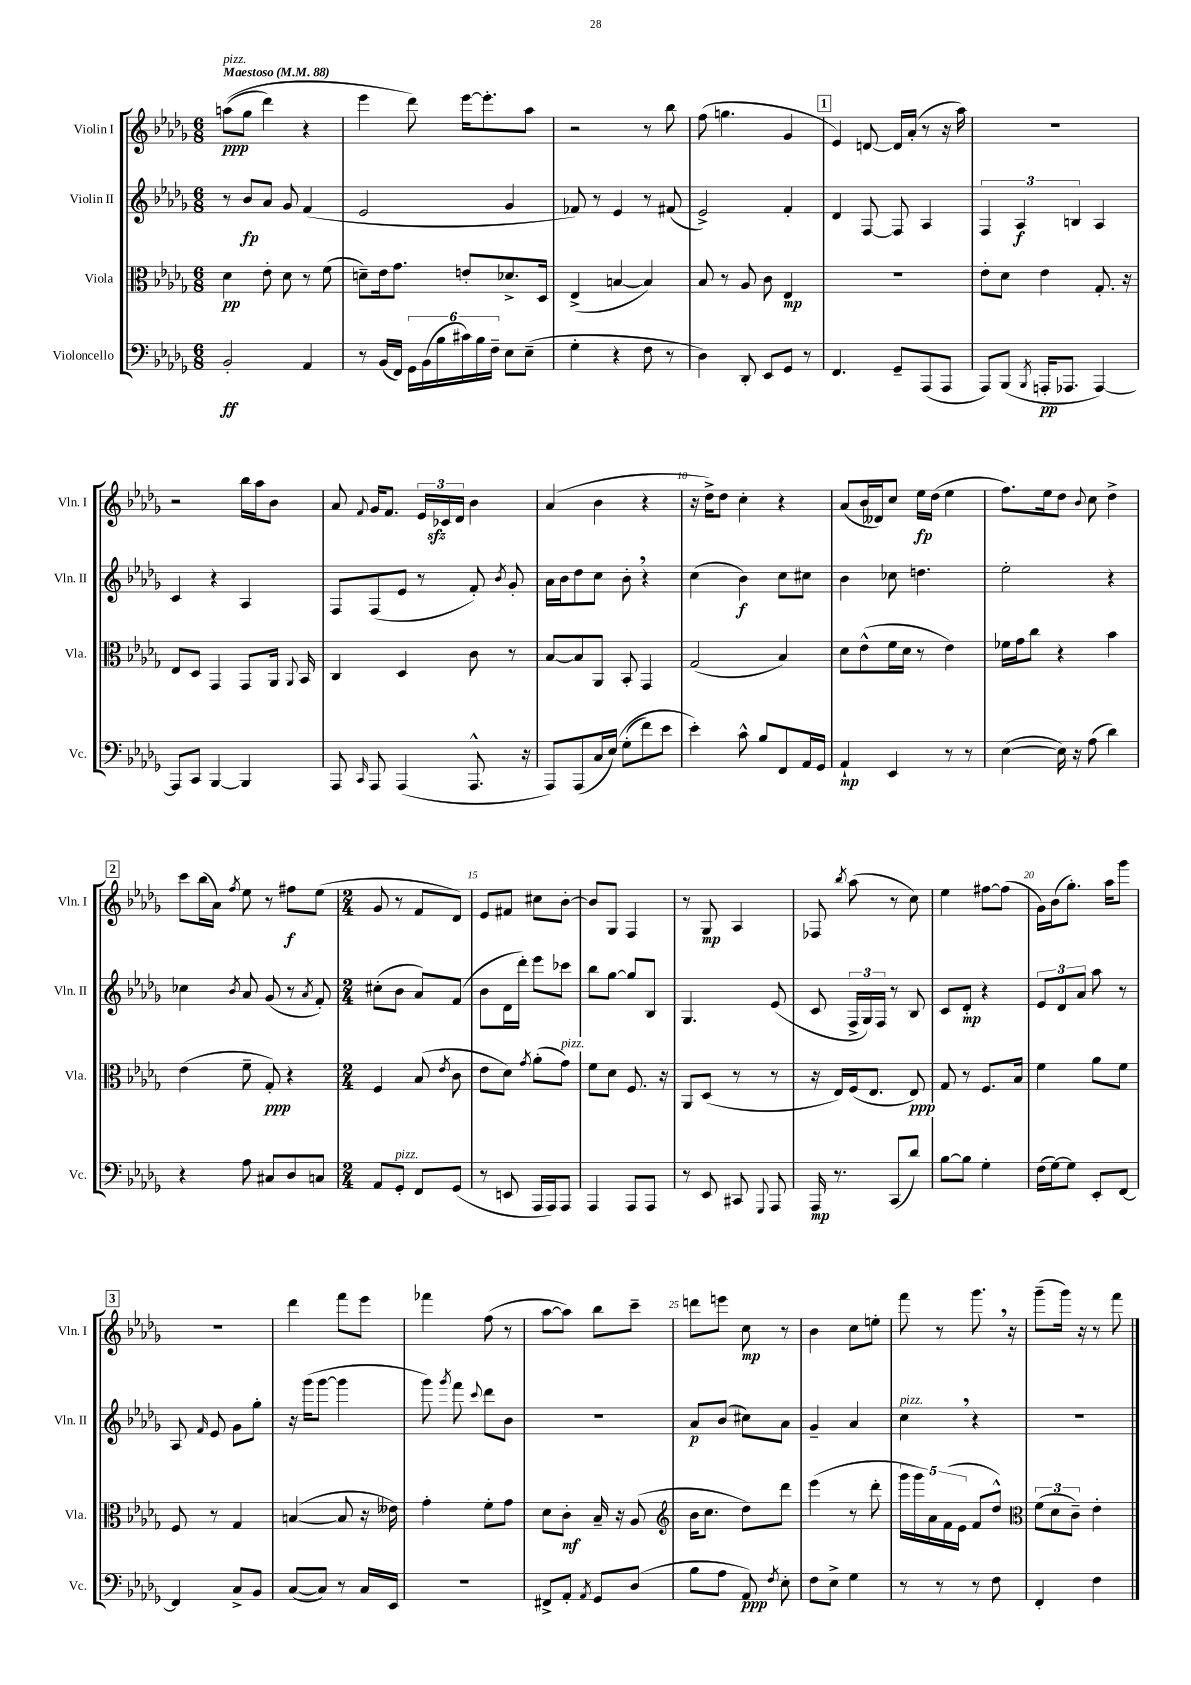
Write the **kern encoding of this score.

**kern	**kern	**kern	**kern
*staff4	*staff3	*staff2	*staff1
*clefF4	*clefC3	*clefG2	*clefG2
*k[b-e-a-d-g-]	*k[b-e-a-d-g-]	*k[b-e-a-d-g-]	*k[b-e-a-d-g-]
*M6/8	*M6/8	*M6/8	*M6/8
*MM88	*MM88	*MM88	*MM88
2BB-'/	4d-\	8r	&((8aa\L
.	.	8b-/L	8gg-\J
.	8e-'\	8a-/J	4ddd-\)
.	8d-\	8g-/	.
4AA-/	8r	(4f/	4r
.	(8f\	.	.
=	=	=	=
8r	8d~\L)	2e-/	4eee-\
(16BB-/LL	16e-\k	.	.
16FF/JJ)	8.g-\J	.	.
24GG-\LL	.	.	8ddd-\&)
(24BB-\	.	.	.
24B-\	.	.	.
24c#\)	8e'/L	.	[16eee-\LK
24B-\	.	.	.
.	.	.	8.eee-'\]
24F~\JJ	.	.	.
8E-\L	8.d-^/	4g-/	.
(8E-~\J	.	.	8aa-\J
.	16D-/Jk	.	.
=	=	=	=
4G-'\	(4E-^/	8f-/)	2r
.	.	8r	.
4r	[4B/	4e-/	.
8F\	4B/])	8r	8r
8r	.	(8f#/	8bb-\
=	=	=	=
4D-\)	8B-/	2e-^/)	(8ff\
.	8r	.	4.gg\
8DD-'/	8A-/	.	.
8EE-/L	8c\	.	.
8GG-/J	4E-/	4f'/	4g-/
8r	.	.	.
=	=	=	=
4.FF/	2.r	4d-/	4e-/)
.	.	[8F/	[8d/
8GG-~/L	.	8F/]	16d/]LL
.	.	.	(16a-'/JJ
(8AAA-/	.	4A-/	8r
8AAA-/J	.	.	16r
.	.	.	16aa-\)
=	=	=	=
8AAA-/L)	8e-'\L	6F/	2.r
(8BBB-/J	8d-\J	.	.
.	.	6A-/	.
8qBBB-/	.	.	.
16AAA'/LK	4e-\	.	.
8.AAA-/J	.	.	.
.	.	6B/	.
[4AAA-/)	8.G-'/	4A-/	.
.	16r	.	.
=	=	=	=
8AAA-/]L	8E-/L	4c/	2r
8CC/J	8D-/J	.	.
[4BBB-/	4GG-/	4r	.
4BBB-/]	8GG-/L	4A-/	16bb-\LL
.	.	.	16aa-\J
.	16AA-/Jk	.	8b-\J
.	8qqAA-/	.	.
.	16BB-/	.	.
=	=	=	=
8AAA-/	4C/	8F/L	8a-/
16qqCC/	.	.	8qqf/
8AAA-/	.	(8F/	16g-/LK
.	.	.	8.f/J
(4AAA-/	4D-/	8e-/J	.
.	.	8r	24e-/LL
.	.	.	24c-/
.	.	.	24d-/JJ
8.AAA-^^/	8c\	8f'/)	4b-\
.	.	8qb-/	.
.	8r	8g-'/	.
16r	.	.	.
=	=	=	=
8AAA-/L)	[8B-/L	16a-\LL	(4a-/
.	.	16b-\J	.
(8AAA-/	8B-/]	8dd-\	.
16C/L	8AA-/J	8cc\J	4b-\
&(16E-/JJ)	.	.	.
(8G-'\L	8BB-'/	8b-'\	.
8f\)	4GG-/	4r	4r
8e-\J	.	.	.
=	=	=	=
4e-'\&)	(2G-/	(4cc\	16r
.	.	.	16dd-^\LK)
.	.	.	8dd-\J
8c^^\	.	4b-\)	4cc'\
8B-/L	.	.	.
8FF/	4B-/)	8cc\L	4r
16AA-/L	.	8cc#\J	.
16GG-/JJ	.	.	.
=	=	=	=
4AA-`/	8d-\L	4b-\	(8a-/L
.	(8e-^^\	.	16b-/L
.	.	.	16d--/J)
4EE-/	16f\L	8cc-\	8cc/J
.	16d-\JJ	.	.
.	8r	4.dd\	16ee-\LL
.	.	.	(16dd-\JJ
8r	4e-\)	.	4ee-\
8r	.	.	.
=	=	=	=
([4E-\	16f-\LL	2ee-'\	8.ff\L)
.	16g-\J	.	.
.	8cc\J	.	.
.	.	.	16ee-\k
16E-\])	4r	.	8dd-\J
16r	.	.	.
.	.	.	8qqb-/
(8A-\	.	.	8cc\
4d-\)	4b-\	4r	4dd-^\
=	=	=	=
4r	(4e-\	4cc-\	8ccc\L
.	.	.	(16bb-\L
.	.	.	16a-\JJ)
.	.	8qb-/	8qff/
8A-\	8f~\	8a-/	8ee-\
8C#/L	8G-'/)	(8g-/	8r
8D-/	4r	8r	8ff#\L
.	.	8qa-/	.
8C/J	.	8f'/)	(8ee-\J
=	=	=	=
*M2/4	*M2/4	*M2/4	*M2/4
8AA-/L	4F/	(8cc#'\L	8g-/
8GG-'/J	.	8b-\J	8r
8FF/L	(8B-/	8a-/L)	8f/L
.	8qe-/	.	.
(8GG-/J	8c\	(8f/J	8d-/J)
=	=	=	=
8r	8e-\L	8b-\L	8e-/L
8EE/	8d-\J)	16d-\L	8f#/J
.	.	16ddd-'\JJ)	.
.	8qg-/	.	.
16AAA-/LL	(8a-'\L	8eee-\L	8cc#\L
16AAA-/J)	.	.	.
8AAA-/J	8g-\J)	8ccc-\J	[8b-'\J
=	=	=	=
4AAA-/	8f\L	8bb-\L	8b-/]L
.	8d-\J	[8gg-\J	8G-/J
8AAA-/L	8.F/	8gg-/]L	4F/
8AAA-/J	.	8B-/J	.
.	16r	.	.
=	=	=	=
8r	8AA-/L	4.G-/	8r
8EE-/	(8D-/J	.	8G-/
8CC#/	8r	.	4A-/
8qqGGG-/	.	.	.
8AAA-/	8r	(8e-/	.
=	=	=	=
16AAA-/	16r	8c/	8F-/
8.r	16E-/LL)	.	.
.	.	.	8qbb-/
.	(16F/J	24F^/LL	(8aa-\
.	.	24G-/)	.
.	8.E-/J	.	.
.	.	24F/JJ	.
(8CC/L	.	8r	8r
8d-/J)	8E-/)	8B-/	8cc\)
=	=	=	=
[8B-\L	8G-/	8c/L	4ee-\
8B-\]J	8r	8d-'/J	.
4G-'\	8.F/L	4r	[8ff#\L
.	.	.	(8ff#\]J
.	16B-/Jk	.	.
=	=	=	=
(16F\LL	4f\	12e-/L	16g-\LL)
[16G-\J)	.	.	(16b-\J
.	.	12d-/	.
8G-\]J	.	.	8.gg-'\J)
.	.	12a-/J	.
8EE-'/L	8a-\L	8aa-\	.
.	.	.	16aa-\LK
[8FF/J	8f\J	8r	8ggg-\J
=	=	=	=
4FF/]	8F/	8A-/	2r
.	.	16qqf/	.
.	8r	8e-/	.
8C^/L	4G-/	8g-\L	.
8BB-/J	.	8gg-'\J	.
=	=	=	=
([8C/L	([4B/	16r	4ddd-\
.	.	(16ggg-\LK	.
8C/]J)	.	[8ggg-\J	.
8r	8B/]	4ggg-\]	8fff\L
16C/LL	16r	.	8eee-\J
16EE-/JJ	16e--\)	.	.
=	=	=	=
2r	4g-'\	8ggg-\)	4fff-\
.	.	8qggg-/	.
.	.	8fff\	.
.	.	8qqccc/	.
.	8f'\L	8ddd-\L	(8ff\
.	8g-\J	8b-\J	8r
=	=	=	=
8FF#^/L	8d-\L	2r	[8aa-\L
8AA-'/J	8c'\J	.	8aa-\]J)
8qAA-/	.	.	.
8GG-/L	16B-~/	.	8bb-\L
.	16r	.	.
(8D-/J	(8A-/	.	8ccc~\J
=	=	=	=
*	*clefG2	*	*
8B-\L	16b-\LK	8a-/L	8ddd\L
.	8.cc\J	.	.
8A-\J	.	(8b-/J	8eee\J
8AA-/)	8dd-\L)	8cc#\L)	8cc\
8qF/	.	.	.
8E-'\	8ddd-\J	8a-\J	8r
=	=	=	=
8F\L	(4eee-\	4g-~/	4b-\
8E-^\J	.	.	.
4G-\	8r	4a-/	8cc\L
.	8ddd-'\	.	8ee'\J
=	=	=	=
8r	20ggg-\LL	4cc\	8fff\
.	20ggg-\)	.	.
.	20a-\	.	.
8r	.	.	8r
.	(20f\	.	.
.	20e-\JJ	.	.
8r	8f/L	4r	8.ggg-\
8F\	8dd-^^/J)	.	.
.	.	.	16r
=	=	=	=
*	*clefC3	*	*
4FF'/	(12f\L	2r	(8ggg-~\L
.	12d-\	.	.
.	.	.	16ggg-\Jk)
.	12c~\J)	.	.
.	.	.	16r
4F\	4e-'\	.	8r
.	.	.	8fff\
==	==	==	==
*-	*-	*-	*-
